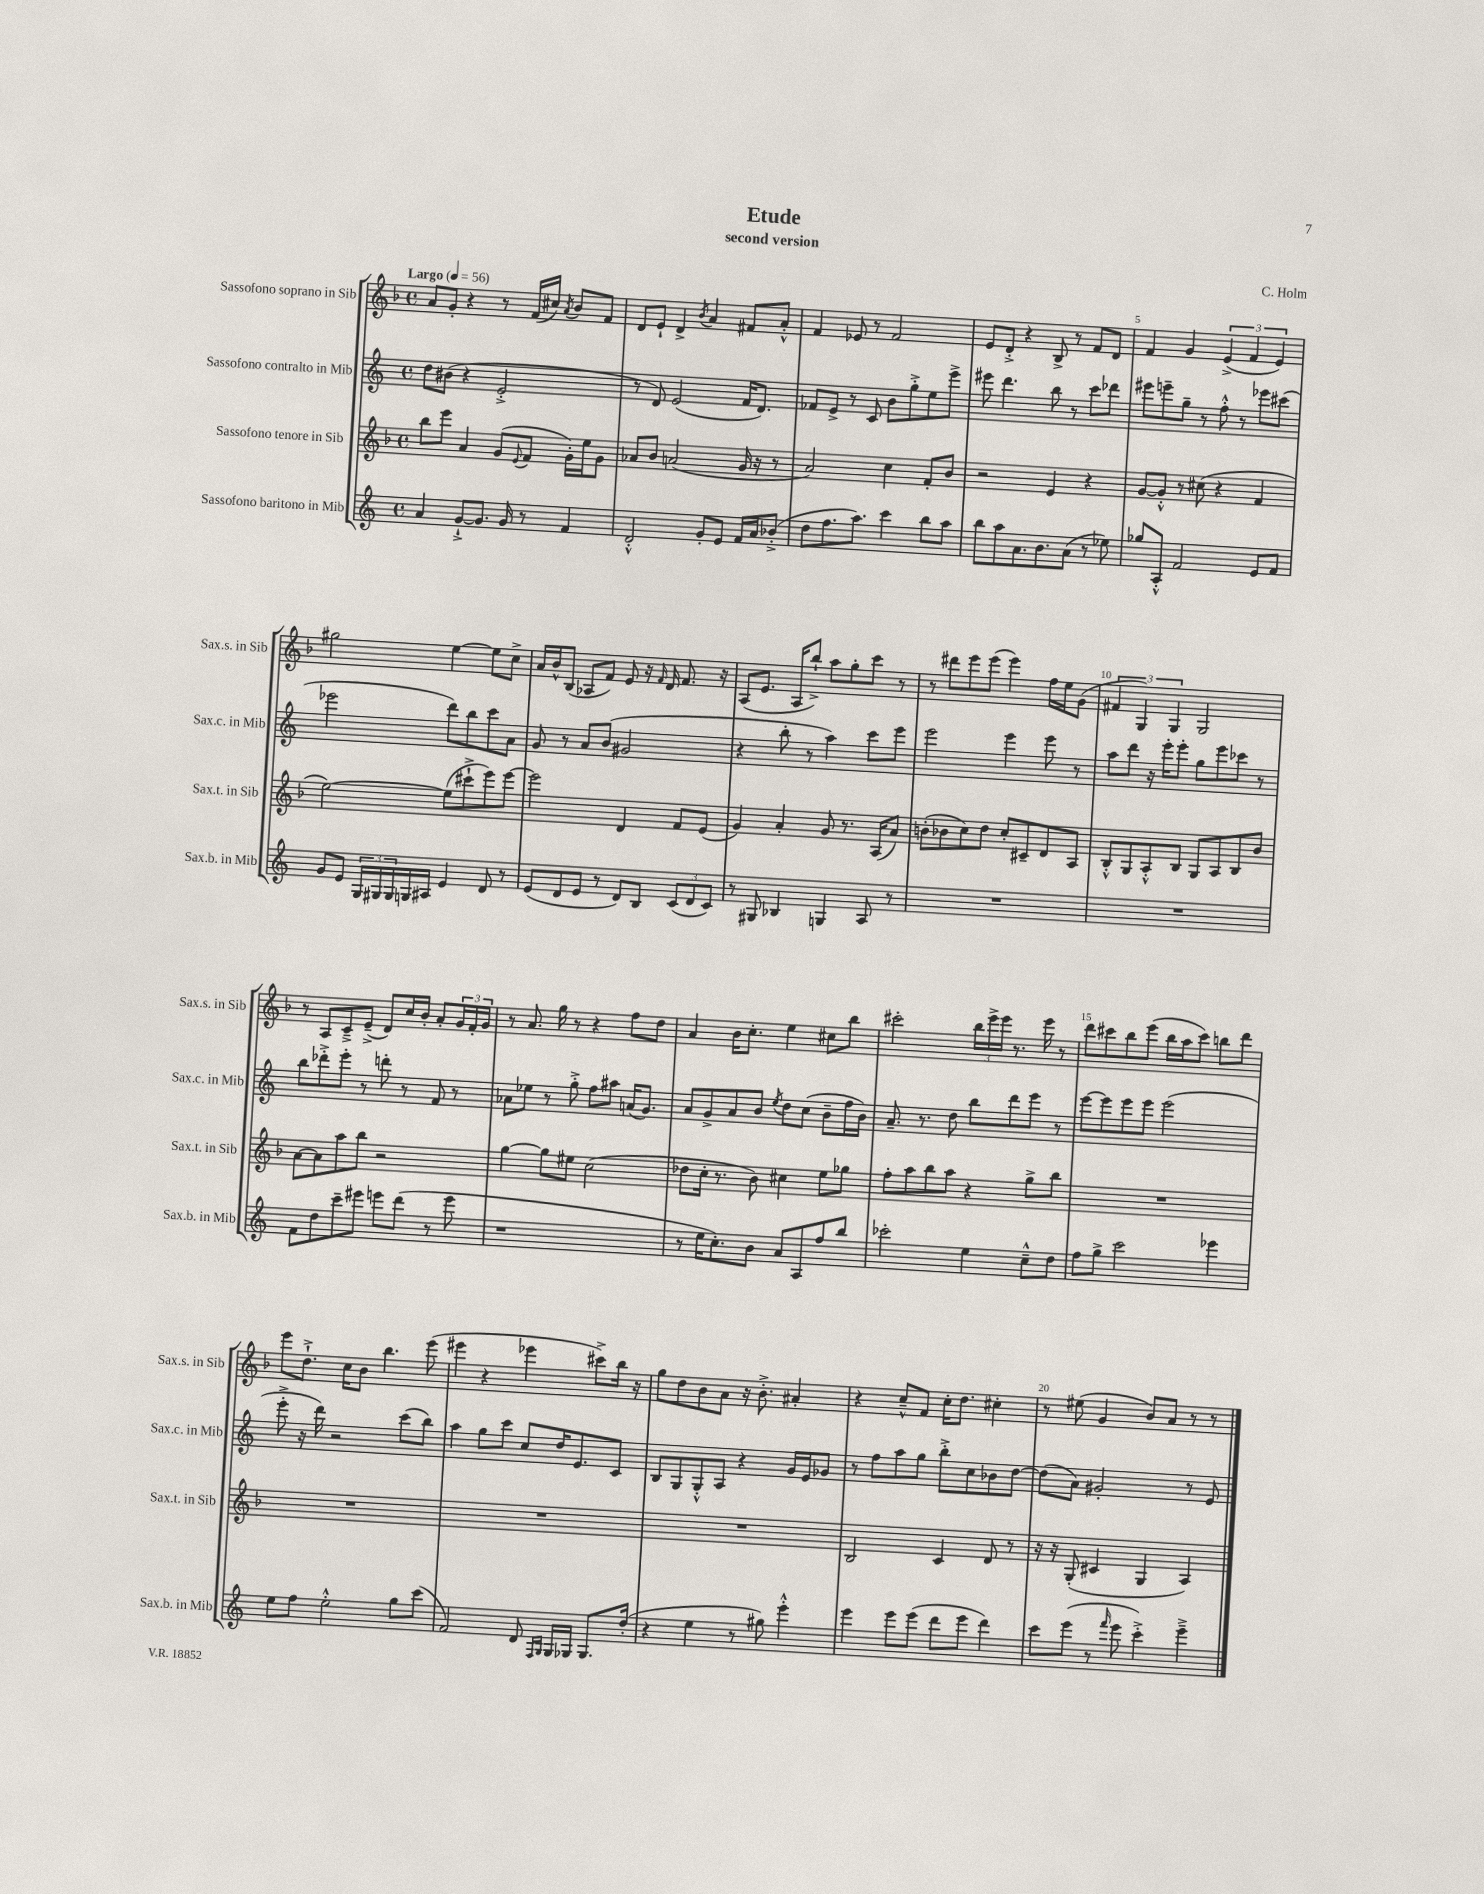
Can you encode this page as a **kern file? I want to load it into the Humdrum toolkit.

**kern	**kern	**kern	**kern
*staff4	*staff3	*staff2	*staff1
*clefG2	*clefG2	*clefG2	*clefG2
*k[]	*k[b-]	*k[]	*k[b-]
*M4/4	*M4/4	*M4/4	*M4/4
*met(c)	*met(c)	*met(c)	*met(c)
*MM56	*MM56	*MM56	*MM56
4a	8bb-	8dd	8a
.	8eee	(8b#	8g'
[8g`^	4a	4r	4r
8.g]	.	.	.
.	(8g	2e'^	8r
16g	.	.	.
.	8qqe	.	.
8r	8f	.	(16f
.	.	.	16cc#)
.	.	.	8qa
4f	16g')	.	8b-
.	16ee	.	.
.	8g	.	8f
=	=	=	=
2d'^^	8a-	8r	8d
.	8b-	8d)	8e`
.	(2a	(2e	4d^
.	.	.	8qb-
8g'	.	.	4a
8e	.	.	.
16f	16g	16f	8f#
16a	16r	8.d)	.
(8b-'^	8r	.	8a'^^
=	=	=	=
8dd	2a)	8f-	4f
8.ff	.	8e^	.
.	.	8r	8e-
8.aa)	.	.	.
.	.	8c	8r
4ccc	4cc	8b	2f
.	.	8gg'^	.
8bb	8f'	8ee	.
8aa	8b-	8eee^	.
=	=	=	=
8bb	2r	8eee#	8e
8aa	.	4.ddd	8d'^
8.a	.	.	4r
8.b	.	.	.
.	4e	8bb	8B-^
(8a	.	8r	8r
8r	4r	8ccc	8f
8ee-)	.	8ddd-	8d
=	=	=	=
8gg-	[8g	8eee#	4f
8A'^^	8g'^^]	8eee~	.
2f	8r	8gg~	4g
.	(8cc#	8r	.
.	4r	8ff'^^	(6e^
.	.	8r	.
.	.	.	6f
8e	4f	8eee-	.
.	.	.	6e)
8f	.	(8ccc#	.
=	=	=	=
8g	[2ee)	2eee-	2gg#
8e	.	.	.
24G	.	.	.
24G#	.	.	.
24G#	.	.	.
16G	.	.	.
16A#	.	.	.
4e	(8ee]	8ddd)	[4ee
.	8ccc#`^	8bb	.
8d	8eee)	8ccc	8ee]
8r	[8eee	8a	8cc^
=	=	=	=
(8e	2eee]	8g	16a
.	.	.	16b-^^
8d	.	8r	(8B-
8e	.	8a	8A-
8r	.	(8b	8f)
8d)	4d	2g#	8e
8B	.	.	16r
.	.	.	16qqf
.	.	.	16d
(12c	8f	.	8.f
12d	.	.	.
.	(8e	.	.
12c)	.	.	.
.	.	.	16r
=	=	=	=
8r	4g)	4r	(8A
8G#	.	.	8.e
4B-	4a'	8bb'	.
.	.	.	16A
.	.	8r	8bb-`^)
4G	8g	4aa)	8aa
.	8.r	.	8gg'
8A	.	8ccc	8ccc
.	(16A	.	.
8r	8a)	8eee	8r
=	=	=	=
1r	(8b'	2eee	8r
.	8b-	.	8ddd#
.	8cc)	.	8eee
.	8dd	.	(8eee
.	8cc'	4eee	4eee)
.	8c#~	.	.
.	8d	8eee	16ff
.	.	.	16ee
.	8A	8r	(8g
=	=	=	=
1r	8B-'^^	8aa	6f#
.	8G	8ddd	.
.	.	.	6G)
.	8A'^^	16r	.
.	.	16eee'	.
.	.	.	6G
.	8B-	8eee'	.
.	8G	8gg	2G
.	8A	8eee	.
.	8B-	8ccc-	.
.	8b-	8r	.
=	=	=	=
8f	[8a	8bb	8r
8dd	8a]	8ddd-'^	8A
8ccc~	8aa	8eee'	8c~^
8eee#	8bb-	8r	(8e~^
8eee	2r	8ddd'	8d)
(8ddd	.	8r	16cc
.	.	.	16b-'
8r	.	8f	8a'
8eee	.	8r	24g
.	.	.	24f'
.	.	.	24g
=	=	=	=
1r	[4gg	8a-	8r
.	.	8ee-	8.a
.	8gg]	8r	.
.	.	.	16gg
.	8ee#	8gg'^	8r
.	(2cc	8ff	4r
.	.	8aa#	.
.	.	(16a	8ff
.	.	8.g)	.
.	.	.	8dd
=	=	=	=
8r	8dd-	8a	4a
16ee	16cc'	8g^	.
8.cc')	8.r	.	.
.	.	8a	16b-
.	.	.	8.cc'
8b	8b-)	8b	.
.	.	8qee	.
8a	4cc#	8dd	4ee
8A	.	(8cc	.
8ff	8ee	8b~	8cc#
8bb	8gg-	16ff	8bb-
.	.	16b)	.
=	=	=	=
2ccc-'	8ff'	8.a~	2ccc#'
.	8aa	.	.
.	.	8.r	.
.	8bb-	.	.
.	8aa	8dd	.
4ee	4r	8bb	24bb-
.	.	.	24eee^
.	.	.	24eee
.	.	8ddd	8.r
8cc~^^	8gg^	8eee	.
.	.	.	16eee
8dd	8bb-	8r	8r
=	=	=	=
8ff	1r	[8eee	8ddd
8gg^	.	8eee]	8ccc#
2ccc	.	8eee	8bb-
.	.	8eee	(8eee
.	.	(2eee	16bb-
.	.	.	16aa
.	.	.	8ccc#)
4eee-	.	.	8bb
.	.	.	8ddd
=	=	=	=
8ee	1r	8eee'^	8eee
8ff	.	16r	8.dd`^
.	.	16ddd)	.
2ee'^^	.	2r	.
.	.	.	16cc
.	.	.	8b-
.	.	.	4.bb-
8gg	.	(8ccc	.
(8ccc	.	8bb)	(8eee
=	=	=	=
2f)	1r	4aa	4eee#
.	.	8gg	4r
.	.	8ccc	.
8d	.	8cc	4eee-
16qqF	.	.	.
16qqG	.	.	.
16G	.	16dd	.
16G-	.	8.e	.
8.G-	.	.	8ccc#^)
.	.	8c	16bb-
(16dd'	.	.	16r
=	=	=	=
4r	1r	8B	8gg
.	.	8G	8dd
4ee	.	8G'^^	8b-
.	.	8A	8a
8r	.	4r	16r
.	.	.	8.b-'^
8gg#)	.	.	.
4eee'^^	.	16g	4a#'
.	.	16e	.
.	.	8g-	.
=	=	=	=
4eee	2B-	8r	4r
.	.	8ff	.
8eee	.	8aa	8cc~^^
(8eee	.	8gg	8f
8ddd	4c	8bb'^	16cc'
.	.	.	8.dd
8eee	.	8cc	.
4ddd)	8d	8b-	4cc#'
.	8r	[8dd	.
=	=	=	=
8ccc	16r	(8dd]	8r
.	16r	.	.
(8eee	(8G'	8a)	(8ee#
8r	4c#	2g#'	4g
16qqfff	.	.	.
8eee	.	.	.
4ccc'^)	4G	.	8b-)
.	.	.	8a
4eee~^	4A)	8r	8r
.	.	8e	8r
==	==	==	==
*-	*-	*-	*-
